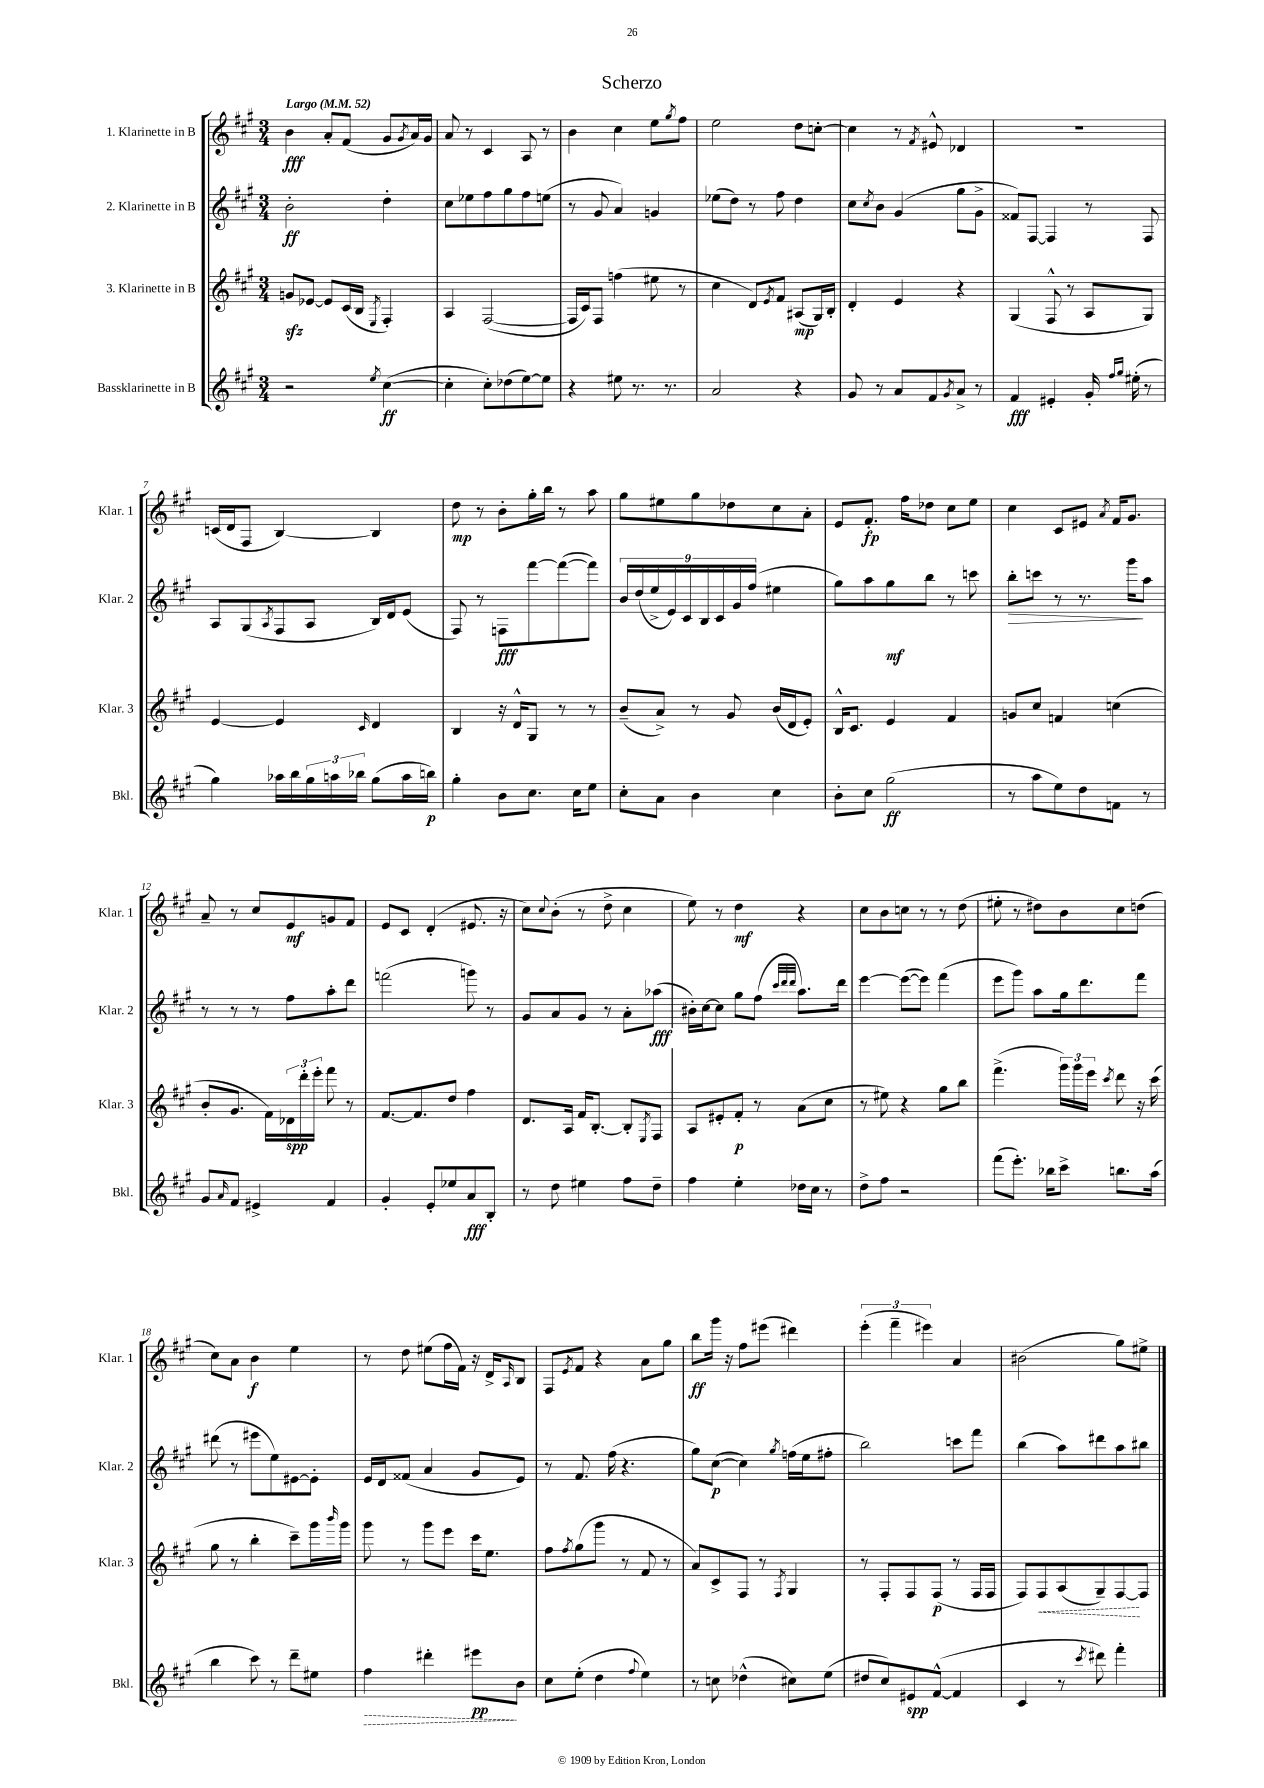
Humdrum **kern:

**kern	**dynam	**kern	**dynam	**kern	**dynam	**kern	**dynam
*part4	*part4	*part3	*part3	*part2	*part2	*part1	*part1
*staff4	*staff4	*staff3	*staff3	*staff2	*staff2	*staff1	*staff1
*I"Bassklarinette in B	*	*I"3. Klarinette in B	*	*I"2. Klarinette in B	*	*I"1. Klarinette in B	*
*I'Bkl.	*	*I'Klar. 3	*	*I'Klar. 2	*	*I'Klar. 1	*
*clefG2	*	*clefG2	*	*clefG2	*	*clefG2	*
*k[f#c#g#]	*	*k[f#c#g#]	*	*k[f#c#g#]	*	*k[f#c#g#]	*
*M3/4	*	*M3/4	*	*M3/4	*	*M3/4	*
*MM52	*	*MM52	*	*MM52	*	*MM52	*
=1	=1	=1	=1	=1	=1	=1	=1
!	!	!	!	!	!	!LO:TX:a:B:t=Largo	!
2r	.	8gnzz/L	.	2b'\	ff	4b\	fff
.	.	[8e-X/J	.	.	.	.	.
.	.	8e-/L]	.	.	.	8a'/L	.
.	.	(16c#/L	.	.	.	(8f#/J	.
.	.	16B/JJ	.	.	.	.	.
8qee/	.	8qE/	.	.	.	.	.
([4cc#\	ff	4F#'/)	.	4dd'\	.	8g#/L	.
.	.	.	.	.	.	8qg#/	.
.	.	.	.	.	.	16a/L)	.
.	.	.	.	.	.	16g#/JJ	.
=2	=2	=2	=2	=2	=2	=2	=2
4cc#'\]	.	4A/	.	8cc#\L	.	8a/	.
.	.	.	.	8ee-X\	.	8r	.
8cc#'\L)	.	([2F#/	.	8ff#\	.	4c#/	.
(8dd-X\	.	.	.	8gg#\	.	.	.
[8ee\)	.	.	.	8ff#\	.	8A/	.
8ee\J]	.	.	.	(8een\J	.	8r	.
=3	=3	=3	=3	=3	=3	=3	=3
4r	.	16F#/LL]	.	8r	.	4b\	.
.	.	16c#/J)	.	.	.	.	.
.	.	8F#/J	.	8g#/	.	.	.
8ee#X\	.	(4ffn\	.	4a/)	.	4cc#\	.
8.r	.	.	.	.	.	.	.
.	.	8ee#X\	.	4gn/	.	8ee\L	.
8.r	.	.	.	.	.	.	.
.	.	.	.	.	.	8qgg#/	.
.	.	8r	.	.	.	8ff#\J	.
=4	=4	=4	=4	=4	=4	=4	=4
2a/	.	4cc#\	.	(8ee-X\L	.	2ee\	.
.	.	.	.	8dd\J)	.	.	.
.	.	8d/L)	.	8r	.	.	.
.	.	8qe/	.	.	.	.	.
.	.	8f#/J	.	8ff#\	.	.	.
4r	.	(8A#X/L	mp	4dd\	.	8dd\L	.
.	.	16G#/L)	.	.	.	[8ccn'\J	.
.	.	16B'/JJ	.	.	.	.	.
=5	=5	=5	=5	=5	=5	=5	=5
8g#/	.	4d'/	.	8cc#\L	.	4cc\]	.
.	.	.	.	8qcc#/	.	.	.
8r	.	.	.	8b\J	.	.	.
8a/L	.	4e/	.	(4g#/	.	8r	.
.	.	.	.	.	.	8qf#/	.
8f#/	.	.	.	.	.	8e#X^^/	.
8qg#/	.	.	.	.	.	.	.
8a^/J	.	4r	.	8gg#\L	.	4d-X/	.
8r	.	.	.	8g#^\J	.	.	.
=6	=6	=6	=6	=6	=6	=6	=6
4f#/	fff	(4G#/	.	8f##X/L)	.	2.r	.
.	.	.	.	[8F#/J	.	.	.
4e#X'/	.	8F#^^/	.	4F#/]	.	.	.
.	.	8r	.	.	.	.	.
16g#'/	.	8A/L	.	8r	.	.	.
16qqff#/LL	.	.	.	.	.	.	.
16qqgg#/JJ	.	.	.	.	.	.	.
(16ee#X'\	.	.	.	.	.	.	.
8r	.	8G#/J)	.	8F#/	.	.	.
!!LO:LB:g=z
=7	=7	=7	=7	=7	=7	=7	=7
4gg#\)	.	[4e/	.	8A/L	.	(16cn/LL	.
.	.	.	.	.	.	16d/J	.
.	.	.	.	(8G#/	.	8F#/J	.
.	.	.	.	8qA/	.	.	.
16aa-X\LL	.	4e/]	.	8F#/	.	[4B/)	.
16bb\	.	.	.	.	.	.	.
24gg#\	.	.	.	8A/J	.	.	.
24aan\	.	.	.	.	.	.	.
24bb-X\JJ	.	.	.	.	.	.	.
.	.	16qqc#/	.	.	.	.	.
(8gg#\L	.	4d/	.	16B/LL)	.	4B/]	.
.	.	.	.	16d/J	.	.	.
16aa\L	.	.	.	(8e/J	.	.	.
16bbn\JJ)	p	.	.	.	.	.	.
=8	=8	=8	=8	=8	=8	=8	=8
4gg#'\	.	4B/	.	8F#/)	.	8dd\	mp
.	.	.	.	8r	.	8r	.
8b\L	.	16r	.	8Fn\L	fff	8b'\L	.
.	.	16d^^/KL	.	.	.	.	.
8.cc#\J	.	8G#/J	.	[8fff#\	.	16gg#'\L	.
.	.	.	.	.	.	16bb\JJ	.
.	.	8r	.	(8fff#\_	.	8r	.
16cc#\KL	.	.	.	.	.	.	.
8ee\J	.	8r	.	8fff#\J])	.	8aa\	.
=9	=9	=9	=9	=9	=9	=9	=9
8cc#'\L	.	(8b~/L	.	18b/LL	.	8gg#\L	.
.	.	.	.	(18dd/	.	.	.
.	.	.	.	18ee^/	.	.	.
8a\J	.	8a^/J)	.	.	.	8ee#X\	.
.	.	.	.	18e/)	.	.	.
.	.	.	.	18c#/	.	.	.
4b\	.	8r	.	.	.	8gg#\	.
.	.	.	.	18B/	.	.	.
.	.	.	.	18c#/	.	.	.
.	.	8g#/	.	.	.	8dd-X\	.
.	.	.	.	18g#/	.	.	.
.	.	.	.	(18ff#/JJ	.	.	.
4cc#\	.	(16b/LL	.	4ee#X\	.	8cc#\	.
.	.	16d/J	.	.	.	.	.
.	.	8e'/J)	.	.	.	8a'\J	.
=10	=10	=10	=10	=10	=10	=10	=10
8b'\L	.	16B^^/KL	.	8gg#\L)	.	8e/L	.
.	.	8.c#/J	.	.	.	.	.
8cc#\J	.	.	.	8aa\	.	8.f#'/J	fp
(2gg#\	ff	4e/	.	8gg#\	mf	.	.
.	.	.	.	.	.	16ff#\KL	.
.	.	.	.	8bb\J	.	8dd-X\J	.
.	.	4f#/	.	8r	.	8cc#\L	.
.	.	.	.	8cccn\	.	8ee\J	.
=11	=11	=11	=11	=11	=11	=11	=11
!	!	!	!	!	!LO:HP:b	!	!
8r	.	8gn/L	.	8bb'\L	>	4cc#\	.
8aa\L	.	8cc#/J	.	8cccn\J	.	.	.
8ee\)	.	4fn/	.	8r	.	8c#/L	.
8dd\	.	.	.	8.r	.	8e#X/J	.
.	.	.	.	.	.	8qa/	.
8fn\J	.	(4ccn\	.	.	.	16f#/KL	.
.	.	.	.	16ggg#\KL	.	8.g#/J	.
8r	.	.	.	8aa\J	]	.	.
!!LO:LB:g=z
=12	=12	=12	=12	=12	=12	=12	=12
8g#/L	.	8b'/L	.	8r	.	8a~/	.
16qqa/	.	.	.	.	.	.	.
8f#/J	.	8.g#/J	.	8r	.	8r	.
4e#X^/	.	.	.	8r	.	8cc#/L	.
.	.	16f#\LL)	.	.	.	.	.
.	.	24d-X\	spp	8ff#\L	.	8e/	mf
.	.	24ddd'\	.	.	.	.	.
.	.	24eee'\JJ	.	.	.	.	.
4f#/	.	8fff#\	.	8aa'\	.	8gn/	.
.	.	8r	.	8ddd\J	.	8f#/J	.
=13	=13	=13	=13	=13	=13	=13	=13
4g#'/	.	[8.f#/L	.	(2fffn\	.	8e/L	.
.	.	.	.	.	.	8c#/J	.
.	.	8.f#/]	.	.	.	.	.
8e'/L	.	.	.	.	.	(4d'/	.
8ee-X/	.	8dd/J	.	.	.	.	.
8a/	fff	4ff#\	.	8gggn\)	.	8.e#X/	.
8B'/J	.	.	.	8r	.	.	.
.	.	.	.	.	.	16r	.
=14	=14	=14	=14	=14	=14	=14	=14
8r	.	8.d/L	.	8g#/L	.	8cc#\L)	.
.	.	.	.	.	.	8qqcc#/	.
8dd\	.	.	.	8a/	.	(8b'\J	.
.	.	16A/Jk	.	.	.	.	.
4ee#X\	.	16f#/KL	.	8g#/J	.	8r	.
.	.	[8.B'/J	.	.	.	.	.
.	.	.	.	8r	.	8dd^\	.
8ff#\L	.	8B'/L]	.	8a'\L	.	4cc#\	.
.	.	8qE/	.	.	.	.	.
8dd~\J	.	8F#/J	.	(8aa-X\J	fff	.	.
=15	=15	=15	=15	=15	=15	=15	=15
4ff#\	.	8A/L	.	16b#X'\LL)	.	8ee\)	.
.	.	.	.	[16cc#\J	.	.	.
.	.	8e#X'/	.	8cc#\J]	.	8r	.
4ee'\	.	8f#'/J	p	8gg#\L	.	4dd\	mf
.	.	8r	.	(8ff#\J	.	.	.
.	.	.	.	32qqccc#/LLL	.	.	.
.	.	.	.	32qqddd/	.	.	.
.	.	.	.	32qqddd/JJJ	.	.	.
16dd-X\LL	.	(8a\L	.	8.aa\L)	.	4r	.
16cc#\JJ	.	.	.	.	.	.	.
8r	.	8cc#\J	.	.	.	.	.
.	.	.	.	16ddd\Jk	.	.	.
=16	=16	=16	=16	=16	=16	=16	=16
8dd^\L	.	8r	.	[4eee\	.	8cc#\L	.
8ff#\J	.	8ee#X\)	.	.	.	8b\	.
2r	.	4r	.	(8eee\L_	.	8ccn\J	.
.	.	.	.	8eee\J])	.	8r	.
.	.	8gg#\L	.	(4fff#\	.	8r	.
.	.	8bb\J	.	.	.	(8dd\	.
=17	=17	=17	=17	=17	=17	=17	=17
(8fff#\L	.	(4.fff#^\	.	8eee\L	.	8ee#X'\	.
8.eee'\J)	.	.	.	8ggg#\J)	.	8r	.
.	.	.	.	8aa\L	.	8dd#X\L)	.
16bb-X\KL	.	.	.	.	.	.	.
8ccc#^\J	.	24ggg#\LL)	.	16gg#\k	.	8b\	.
.	.	24ggg#\	.	.	.	.	.
.	.	.	.	8.ddd\	.	.	.
.	.	24eee\JJ	.	.	.	.	.
.	.	8qccc#/	.	.	.	.	.
8.bbn\L	.	8ddd\	.	.	.	8cc#\	.
.	.	16r	.	8fff#\J	.	(8ddn\J	.
(16aa\Jk	.	(16ccc#\	.	.	.	.	.
!!LO:LB:g=z
=18	=18	=18	=18	=18	=18	=18	=18
4bb\	.	8gg#\	.	(8ddd#X\	.	8cc#\L)	.
.	.	8r	.	8r	.	8a\J	.
8ccc#\)	.	4bb'\	.	8eee#X\L	.	4b\	f
8r	.	.	.	8ee\)	.	.	.
8ddd~\L	.	8ccc#~\L)	.	[8e#X\	.	4ee\	.
8ee#X\J	.	16ggg#\L	.	8e#'\J]	.	.	.
.	.	16qqbbb/	.	.	.	.	.
.	.	16ggg#\JJ	.	.	.	.	.
=19	=19	=19	=19	=19	=19	=19	=19
!	!LO:HP:b	!	!	!	!	!	!
4ff#\	>	8ggg#\	.	16e/LL	.	8r	.
.	.	.	.	16d/J	.	.	.
.	.	8r	.	(8f##X/J	.	8dd\	.
4ddd#X'\	.	8ggg#\L	.	4a/	.	(8ee#X\L	.
.	.	8eee\J	.	.	.	16ff#\L	.
.	.	.	.	.	.	16f#\JJ)	.
8eee#X\L	pp	16ccc#\KL	.	8g#/L	.	16r	.
.	.	8.ee\J	.	.	.	16d^/KL	.
.	.	.	.	.	.	16qqA/	.
8b\J	]	.	.	8e/J)	.	8B/J	.
=20	=20	=20	=20	=20	=20	=20	=20
8cc#\L	.	8ff#\L	.	8r	.	8F#/L	.
.	.	8qff#/	.	.	.	8qe/	.
(8ee'\J	.	(8gg#\	.	8.f#/	.	8f#/J	.
4dd\	.	8ggg#\J	.	.	.	4r	.
.	.	.	.	(16ff#\	.	.	.
.	.	8r	.	4.r	.	.	.
8qqff#/	.	.	.	.	.	.	.
4ee\)	.	8f#/	.	.	.	8a\L	.
.	.	8r	.	.	.	8gg#\J	.
=21	=21	=21	=21	=21	=21	=21	=21
8r	.	8a/L)	.	8gg#\L)	.	8bb\L	ff
8ccn\	.	8c#^/	.	([8cc#\J	p	16ggg#\Jk	.
.	.	.	.	.	.	16r	.
(4dd-X^^\	.	8F#/J	.	4cc#\])	.	8ff#\L	.
.	.	8r	.	.	.	(8eee#X\J	.
.	.	8qF#/	.	8qgg#/	.	.	.
8cc#X\L)	.	4G#/	.	(16ffn\LL	.	4ddd#X\)	.
.	.	.	.	16ee\J	.	.	.
(8ee\J	.	.	.	8ff#X'\J	.	.	.
=22	=22	=22	=22	=22	=22	=22	=22
8dd#X/L	.	8r	.	2bb\)	.	(6eee'\	.
8cc#/)	.	8F#'/L	.	.	.	.	.
.	.	.	.	.	.	6fff#~\	.
8e#X/	spp	8F#/	.	.	.	.	.
.	.	.	.	.	.	6eee#X\)	.
([8f#^^/J	.	(8F#/J	p	.	.	.	.
4f#/]	.	8r	.	8cccn\L	.	4a/	.
.	.	16F#/LL	.	8fff#\J	.	.	.
.	.	16F#/JJ	.	.	.	.	.
=23	=23	=23	=23	=23	=23	=23	=23
4c#/	.	8F#/L)	.	(4bb\	.	(2b#X\	.
!	!	!	!LO:HP:b	!	!	!	!
.	.	8F#/	<	.	.	.	.
8r	.	(8A/	.	8aa\L)	.	.	.
8qccc#/	.	.	.	.	.	.	.
8ddd#X\)	.	8G#~/)	.	8ddd#X\	.	.	.
4fff#'\	.	[8F#/	.	8aa\	.	8gg#\L)	.
.	.	8F#/J]	[	8bb#X\J	.	8ee#X^\J	.
==	==	==	==	==	==	==	==
*-	*-	*-	*-	*-	*-	*-	*-
